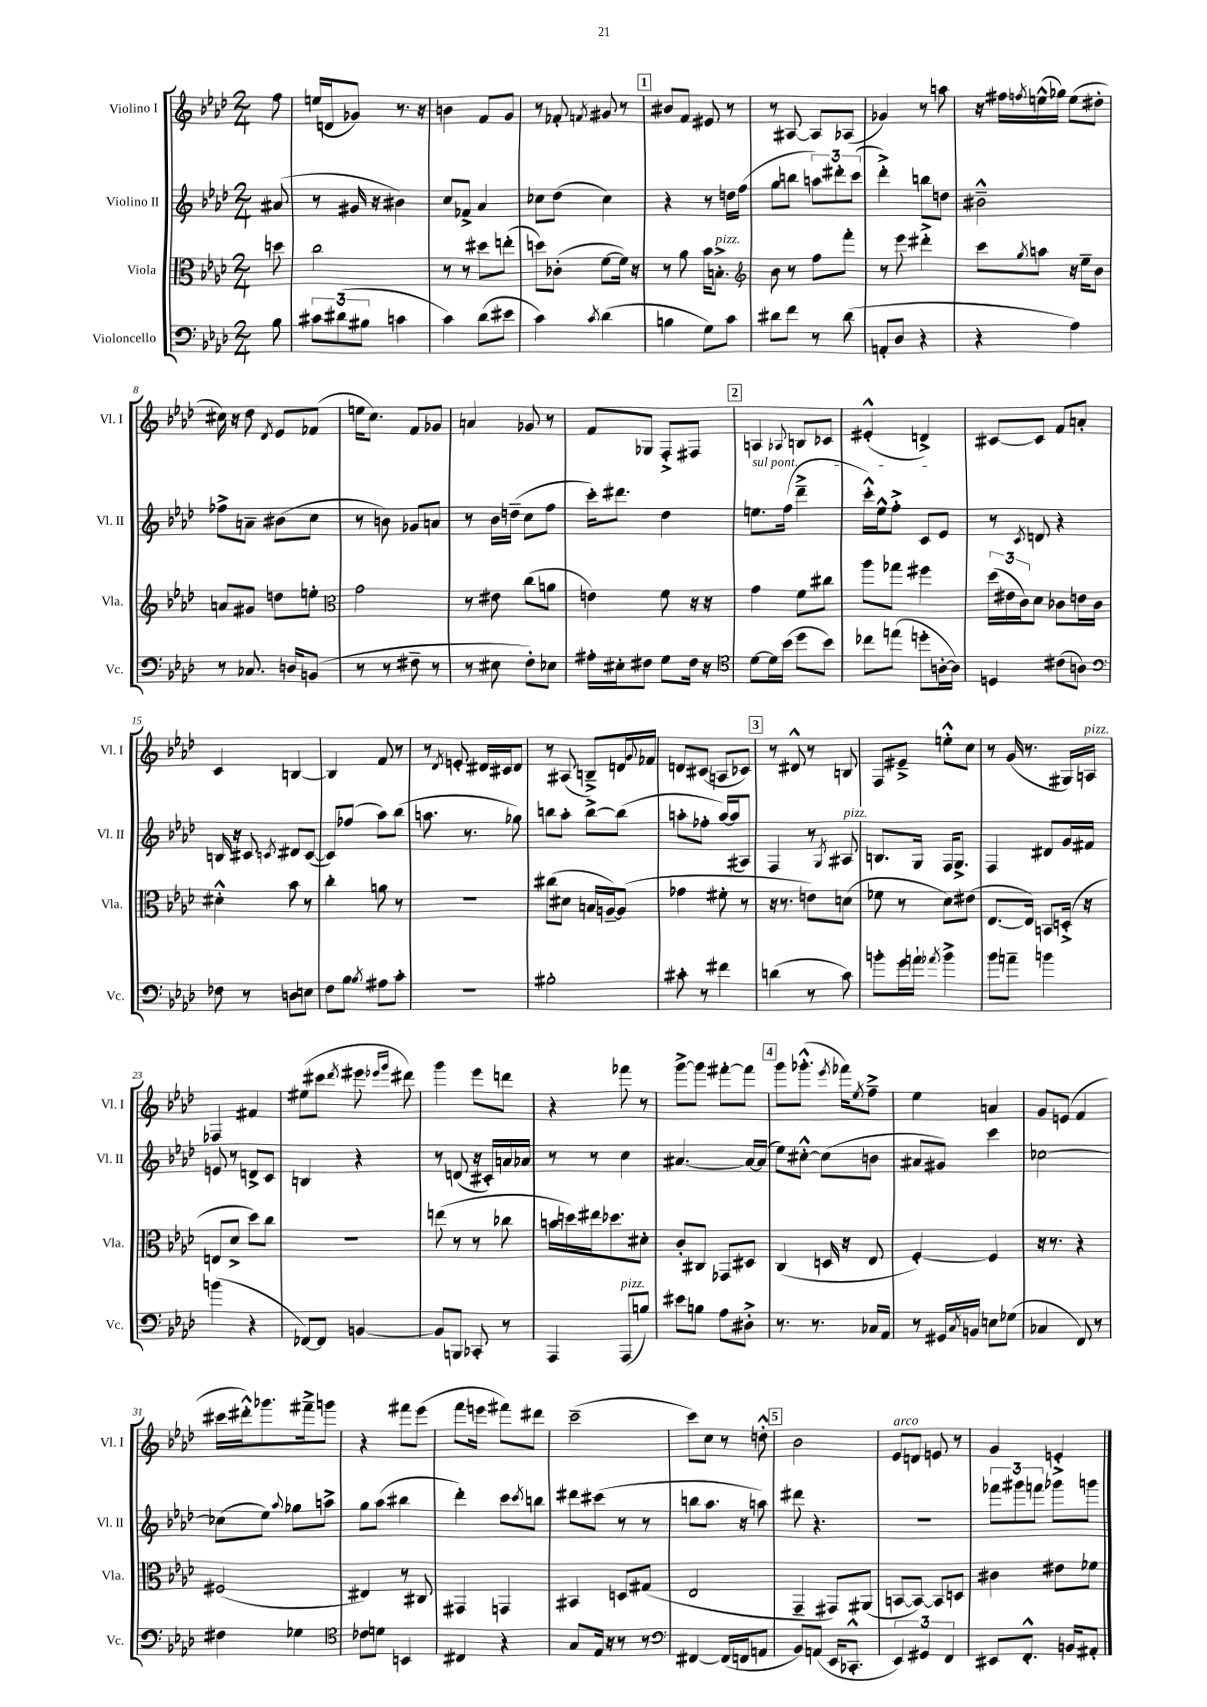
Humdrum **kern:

**kern	**kern	**kern	**kern
*part4	*part3	*part2	*part1
*staff4	*staff3	*staff2	*staff1
*I"Violoncello	*I"Viola	*I"Violino II	*I"Violino I
*I'Vc.	*I'Vla.	*I'Vl. II	*I'Vl. I
*clefF4	*clefC3	*clefG2	*clefG2
*k[b-e-a-d-]	*k[b-e-a-d-]	*k[b-e-a-d-]	*k[b-e-a-d-]
*M2/4	*M2/4	*M2/4	*M2/4
=	=	=	=
8B-\	8ddn\	(8a#X/	8ff\
=1	=1	=1	=1
12c#X\L	2cc\	8r	(16een/LL
.	.	.	16dn/J
(12d#X\	.	.	.
.	.	16g#X/	8g-X/J)
12B#X\J	.	.	.
.	.	16r	.
4cn\	.	4b#X\)	8.r
.	.	.	16r
=2	=2	=2	=2
4c\)	8r	8cc/L	4bn\
.	8r	8f-X^/J	.
(8d-\L	8dd#X\L	4a-/	8f/L
8e#X\J	(8een'\J	.	8g/J
=3	=3	=3	=3
4c\)	8ddn\L)	8cc-X\L	8r
.	(8c-X'\J	(8dd-\J	8f-X'/
8qc/	.	.	8qfn/
(4d-\	[8f\L	4cc-\)	8g#X/
.	16f\Jk])	.	8r
.	16r	.	.
!!LO:REH:place=s1:t=1
=4	=4	=4	=4
4Bn\	8r	4r	8b#X/L
.	8a-\	.	8f/J
8G\L)	16b-\KL	8r	8e#X/
!	!LO:TX:a:i:t=pizz.	!	!
.	8.Bn'^\J	.	.
8c\J	.	16ddn\LL	8r
.	.	(16ff\JJ	.
=5	=5	=5	=5
*	*clefG2	*	*
8d#X\L	8b-\	8gg\L	8r
8f\J	8r	8bbn\J	[8A#X/
8r	8ff\L	12aan\L)	8A#/L]
.	.	12ddd#X'\	.
(8d#\	8fff'\J	.	(8A-X/J
.	.	(12ccc\J	.
=6	=6	=6	=6
8AAn'/L	8r	4ddd-'^\)	4g-X/)
8D-/J	8eee-\	.	.
4r	4ddd#X'^\	8bbn\L	8r
.	.	8ddn\J	8aan\
=7	=7	=7	=7
4r	8ccc\L	2b#X~^^\	16r
.	.	.	16ff#X\LL
.	8qgg/	.	8qffn/
.	8aan\J	.	(16een^^\
.	.	.	16gg-X\JJ)
4A-\)	16r	.	(8ee\L
.	16ee-~\KL	.	.
.	8b-\J	.	8dd#X'\J
!!LO:LB:g=z
=8	=8	=8	=8
8r	8an/L	8ff-X^\L	16cc#X\)
.	.	.	16r
8.C-X/	8g#X/J	8an~\J	8dd-\
.	.	.	8qd-/
.	8ddn\L	(8b#X\L	8e-/L
16Dn/KL	.	.	.
(8BBn/J	8een'\J	8cc\J	(8f-X/J
=9	=9	=9	=9
*	*clefC3	*	*
8r	2g\	8r	16een\KL
.	.	.	8.cc\J)
8r	.	8bn\)	.
8F#X~\	.	8g-X/L	8f/L
8r	.	8an/J	8g-X/J
=10	=10	=10	=10
8r	8r	8r	4an/
8E#X\	8e#X\	16b-\LL	.
.	.	(16ddn~\JJ	.
8F'\L)	(8cc\L	8cc\L	8g-X/
8E-X\J	8an\J	8ff\J	8r
=11	=11	=11	=11
16A#X'\LL	4en\)	16ccc'\KL)	8f/L
16E#X'\J	.	8.ddd#X\J	.
8F#X\J	.	.	8G-X/J
8G\L	8f\	4dd-\	8F'^/L
16F#\Jk	16r	.	8F#X/J
16r	16r	.	.
!!LO:REH:place=s1:t=2
=12	=12	=12	=12
*clefC4	*	*	*
!	!	!LO:TX:a:i:t=sul pont.	!
[8d-\L	4g\	8.een\L	4An/
16d-\L]	.	.	.
(16b-\JJ	.	(16ff\Jk	.
.	.	.	8qqA-X/
8dd-\L	8f\L	4ddd-~^\	8Bn/L
8b-\J)	8cc#X\J	.	8c-X/J
=13	=13	=13	=13
8cc-X\L	8aa-\L	16ccc'^^\LL)	(4e#X'^^/
.	.	16ee-^^\J	.
(8een\J	8gg-X\J	8ff'^\J	.
8ddn'\L	4ff#X\	8c/L	4dn^/)
[16An'\L	.	8e-/J	.
16A\JJ])	.	.	.
=14	=14	=14	=14
4Dn/	(24dd-\LL	8r	[8c#X/L
.	24e#X\	.	.
.	24c\J)	.	.
.	.	8qc/	.
.	8d-\J	8dn/	8c#/J]
(8c#X\L	8c-X\L	4r	8f/L
8An\J)	16en\L	.	8an'/J
.	16c-\JJ	.	.
!!LO:LB:g=z
=15	=15	=15	=15
*clefF4	*	*	*
8F-X\	4d#X'^^\	16Bn/	4c/
.	.	16r	.
8r	.	8c#X/	.
.	.	8qcn/	.
8Dn\L	8b-\	8d#X/L	[4Bn/
8En\J	8r	([8c/J	.
=16	=16	=16	=16
8F\L	4cc'\	8c/L])	4B/]
8B-\J	.	(8ff-X/J	.
8qB-/	.	.	.
8A#X\L	8an\	8aa-\L)	8f/
8c'\J	8r	(8bb-\J	8r
=17	=17	=17	=17
2r	2r	8.aan\	8r
.	.	.	8qd-/
.	.	.	8en'/
.	.	8.r	.
.	.	.	16d#X/LL
.	.	.	16c#X/J
.	.	8gg-X\)	8d#/J
=18	=18	=18	=18
2B#X'\	(8cc#X\L	8bbn\L	8r
.	8d#X\J	8aa-'\J	(8A#X/
.	16Bn/LL	[8bb^\L	8Bn~^/L)
.	[16An~/J)	.	.
.	(8A/J]	(8bb\J]	16dn/L
.	.	.	8qqg/
.	.	.	16f-X/JJ
=19	=19	=19	=19
8c#X'\	4g-X\	8aan'\L	8dn/L
8r	.	8ff-X'\J	(8c#X/J
4f#X\	8f#X'\	[16aa/LL)	8An/L
.	.	(16aa/J]	.
.	8r	8A#X/J)	8c-X/J)
!!LO:REH:place=s1:t=3
=20	=20	=20	=20
(4dn\	16r	4F/	8r
.	8.r	.	.
.	.	.	8d#X^^/
8r	8en\L)	8r	8r
.	.	8qG/	.
!	!	!LO:TX:a:i:t=pizz.	!
8c\)	(8dn\J	8A#X/	8Bn/
=21	=21	=21	=21
8bn'\L	8f-X\	8.Bn/L	8F/L
16g\L	8r	.	8e#X~^/J
16an`\JJ	.	16G/Jk	.
8qa-X/	.	.	.
4b^\	8d-\L)	16F/KL	8een'^^\L
.	.	8.G^/J	.
.	(8e#X\J	.	8cc\J
=22	=22	=22	=22
8b-\L	[8.E-/L	4F/	8r
8an~\J	.	.	(16g/
.	16E-/Jk])	.	8.r
4bn\	8BBn/L	8d#X/L	.
.	(16Dn'^/Jk	16g/L	16G#X/LL)
!	!	!	!LO:TX:a:i:t=pizz.
.	16r	16f#X/JJ	16An/JJ
!!LO:LB:g=z
=23	=23	=23	=23
(4bn\	8En/L	8en/	4F-X/
.	8d-^/J	8r	.
4r	8dd-\L)	8dn^/L	4f#X/
.	8cc\J	8c/J	.
=24	=24	=24	=24
[8FF-X/L)	2r	4Bn/	(8ee#X\L
8FF-/J]	.	.	8ccc#X\J
.	.	.	8qddd-/
[4BBn/	.	4r	8eee#X\
.	.	.	16qqeee-X/LL
.	.	.	16qqggg/JJ
.	.	.	8ddd#X\)
=25	=25	=25	=25
8BB/L]	(8een\	8r	4ggg\
8BBBn/J	8r	(8dn/	.
8CC-X'/	8r	16r	8eee-\L
.	.	16c#X'/LL)	.
8r	8cc-X\	16an/	8dddn\J
.	.	16a-X/JJ	.
=26	=26	=26	=26
4AAA-/	16bn\LL	8r	4r
.	16ddn\)	.	.
.	16ee#X\J	8r	.
.	8.dd-X\	.	.
!LO:TX:a:i:t=pizz.	!	!	!
(8AAA-/L	.	4cc\	8fff-X\
8Bn/J)	8d#X'\J	.	8r
=27	=27	=27	=27
8e#X\L	8c'/L	[4.a#X/	[8ggg^\L
8Bn\J	8C#X/J	.	8ggg\J]
8A-\L	8GG-X/L	.	[8fff#X'\L
8D#X'^\J	8D#X/J	16a#/LL_	8fff#\J]
.	.	(16a#/JJ]	.
!!LO:REH:place=s1:t=4
=28	=28	=28	=28
8.r	(4C/	8ee-\L)	8ggg\L
.	.	[8cc#X'^^\J	(8.ggg-X'^^\J
8.r	.	.	.
.	16Dn/	(8cc#\L]	.
.	.	.	8qeee-/
.	16r	.	16fff-X\KL)
.	.	.	8qee-/
16C-X/LL	8E-/	8bn\J	8ff~^\J
16AA-/JJ	.	.	.
=29	=29	=29	=29
8r	[4F'/)	8a#X/L	4ee-\
16GG#X/LL	.	8g#X/J)	.
8qC/	.	.	.
16BBn/JJ	.	.	.
8En\L	4F/]	4ccc\	4an/
(8G-X\J	.	.	.
=30	=30	=30	=30
4C-X/	16r	[2cc-X\	8g/L
.	8.r	.	.
.	.	.	(8en/J
8FF/)	4r	.	4f/
8r	.	.	.
!!LO:LB:g=z
=31	=31	=31	=31
4F#X\	(2F#X/	(8cc-X\L]	16ccc#X\LL
.	.	.	16ddd#X'^^\J)
.	.	8ee-\J)	8.ggg-X\
.	.	8qqaa-/	.
4G-X\	.	8gg-X\L	.
.	.	.	16fff#X~^\k
.	.	8aan^\J	8gggn\J
=32	=32	=32	=32
*clefC4	*	*	*
8c-X\L	4E#X/)	8gg\L	4r
8dn\J	.	(8aa-\J	.
4BBn/	8r	4bb#X\	8fff#X\L
.	8C#X/	.	(8eee-\J
=33	=33	=33	=33
4C#X/	4GG#X/	4ddd-'\)	8.fff\L
.	.	.	16eeen\Jk
4r	4GGn/	8ccc\L	8fff#X\L)
.	.	8qccc/	.
.	.	8bbn\J	8ddd#X\J
=34	=34	=34	=34
8G/L	4BB#X/	8ddd#X\L	(2ccc~\
16E-/Jk	.	(8ccc#X\J	.
16r	.	.	.
8r	8Dn/L	8r	.
8r	(8G#X/J	8r	.
=35	=35	=35	=35
*clefF4	*	*	*
[4FF#X/	2E-/	8bbn\L	8ccc\L)
.	.	8.aa-\J	8cc\J
(16FF#/LL]	.	.	8r
16FFn/J	.	16r	.
8AAn/J	.	8aan\)	8ddn'^^\
!!LO:REH:place=s1:t=5
=36	=36	=36	=36
8BB-/L)	4GG~/	8ddd#X\	2b-\
(8AAn/J	.	4.r	.
16EE-/KL	8GG#X/L)	.	.
8.CC-X'^^/J	.	.	.
.	(8AA#X/J	.	.
=37	=37	=37	=37
!	!	!	!LO:TX:a:i:t=arco
6EE-/)	[8BBn/L	2r	8e-/L
.	8BB/J_)	.	8dn/J
6GG#X/	.	.	.
.	8BB/L]	.	8en/
6FF/	.	.	.
.	8Dn/J	.	8r
=38	=38	=38	=38
8EE#X/L	4c#X\	12fff-X\L	4g/
.	.	12ggg#X\	.
8.FF'^^/J	.	.	.
.	.	12fffn\J	.
.	8e#X\L	8ggg-X\L	4en'^/
16BBn/KL	.	.	.
8AA#X'/J	8f-X\J	8gggn\J	.
==	==	==	==
*-	*-	*-	*-
